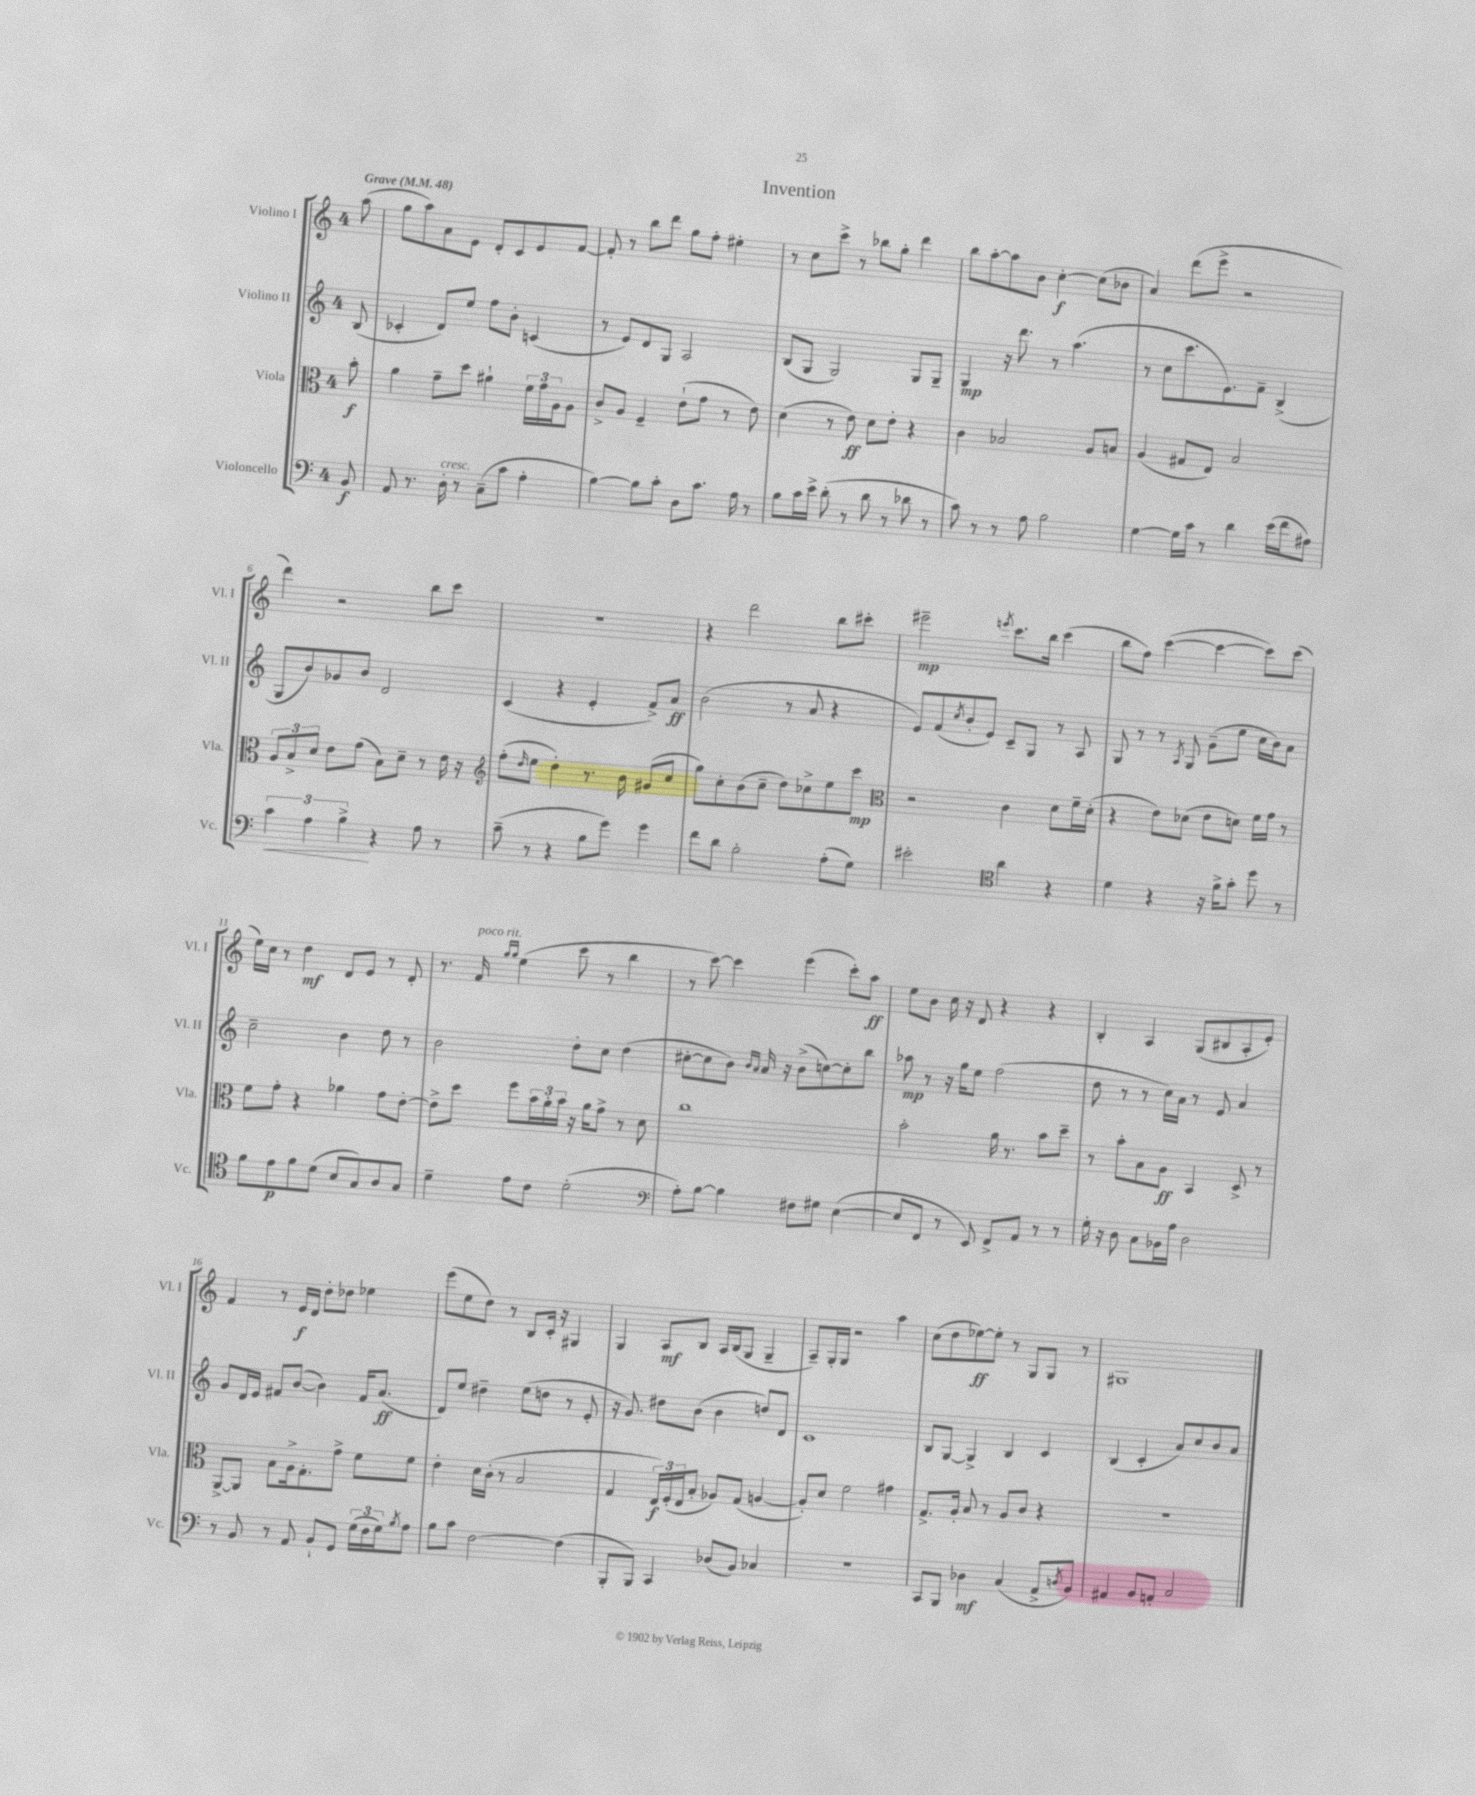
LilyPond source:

\header { title = "Invention" }
<<
\new StaffGroup <<
\new Staff = "s0" \with { instrumentName = "Violino I" shortInstrumentName = "Vl. I" } {
    \clef treble \key c \major \once \override Staff.TimeSignature.style = #'single-digit \time 4/4 \partial 8 \tempo "Grave" 4 = 48
    a''8( |
    g''8 a''8) a'8 e'8 d'8-. c'8 e'8 f'8~ |
    f'8-. r8 b''8 d'''8 g''8 f''8-. eis''4-. |
    r8 c''8 c'''8-> r8 bes''8 g''8-. d'''4 |
    b''8 a''8~-. a''8 b'8 c''4~-.\f c''8( bes'8 |
    a'4) d'''8( e'''8-> r2 |
    d'''4) r2 b''8 c'''8 |
    R1 |
    r4 d'''2 b''8 cis'''8-. |
    eis'''2--\mp \acciaccatura { e'''8 } c'''8. b''16 c'''4( |
    b''8 f''8) c'''4~( c'''4~ c'''8) c'''8( |
    e''16) c''16 r8 d''4\mf d'8 e'8 r8 d'8-. |
    r8. f'16^\markup { \italic "poco rit." } \grace { g''16 g''16 } e''4( c'''8 r8 b''4 |
    r8 c'''8~) c'''4 e'''4( c'''8-.) a''8\ff |
    e''8 b'8 c''16 r16 d'8 r4 r4 |
    b4-. a4 g8( bis8 a8-. e'8-.) |
    f'4 r8 e'16\f d'16 d''8-. des''8 ees''4 |
    e'''8( e''8 d''8) r8 b8 c'16-. r16 gis4 |
    g4 a8\mf b8 a16 b16( g8 g4-- |
    a8--) g16-. g16 r2 a''4 |
    c''8( d''8 ees''8~\ff) ees''8-. r8 g8 g8 r8 |
    gis1 \bar "|." |
}
\new Staff = "s1" \with { instrumentName = "Violino II" shortInstrumentName = "Vl. II" } {
    \clef treble \key c \major \once \override Staff.TimeSignature.style = #'single-digit \time 4/4 \partial 8
    b8( |
    ces'4-. d'8) e''8 f''8 b'8-. c'4( |
    r8 e'8) d'8 g8 a2 |
    b8( g8 g2) g8 g8-- |
    g4\mp r16 d'''8. r8 a''4.( |
    r8 c''8 c'''8. e'8.) f'8-- b4->( |
    g8 b'8) ges'8 b'8 d'2 |
    c'4( r4 e'4-. f'8->) a'8\ff |
    b'2( r8 a'8 r4 |
    e'8) f'8( \acciaccatura { c''8 } b'8-. e'8) c'8-- g8 r8 a8 |
    g8 r8 r8 \acciaccatura { a8 } g8 g'8--( e''8 c''16 b'16) a'8 |
    c''2-- b'4 d''8 r8 |
    b'2 d''8-. c''8 d''4( |
    cis''8~-. cis''8 b'8) \grace { b'16 a'16 } a'16 r16 b'8->( c''8~) c''8-. b''8 |
    aes''8\mp r8 r16 g''16 e''8 f''2( |
    d''8 r8 r8 c''16) a'16 r8 e'8 a'4 |
    g'8 d'16 e'16 fis'8 b'8~( b'4) fis'16 a'8.\ff( |
    d'8) e''8 dis''4-- e''8( d''8 r8 e'8-. |
    r16 g'8.) dis''8 b'8( b'4 d''8) d'8 |
    c'1 |
    b8 g8~ g4-> b4 c'4 |
    b4( c'4-. a'8) c''8 b'8 a'8 \bar "|." |
}
\new Staff = "s2" \with { instrumentName = "Viola" shortInstrumentName = "Vla." } {
    \clef alto \key c \major \once \override Staff.TimeSignature.style = #'single-digit \time 4/4 \partial 8
    b'8-.\f |
    a'4 g'8-- d''8 ais'4-! \tuplet 3/2 { f'16 g'16 a16 } a8 |
    c'8-> a8 f4-- e'8-!( g'8 r8 e'8) |
    d'4( r8 e'8\ff) d'8 e'8-. r4 |
    c'4 bes2 a8 b8 |
    a4( gis8 e8) b2 |
    \tuplet 3/2 { a8 b8-> d'8 } e'8 g'8( b8) d'8-- r8 e'16 r16 |
    \clef treble f''8-.( \grace { d''16 } e''8 d''4-.) r8. b'16 gis'8( c''8 |
    g''8) c''8-. b'8( c''8-- d''8) ces''8-> e''8 c'''8\mp |
    \clef alto r2 c'4 d'8 f'16-- d'16-.( |
    r4 e'8) des'8( e'8 d'8) f'16 g'16 r8 |
    f'8 g'8-. r4 aes'4 g'8 e'8~-. |
    e'8-> d''8 f''8 \tuplet 3/2 { b'16 a'16-. b'16 } r16 a'16 g'8-> r8 d'8 |
    c''1 |
    b'2-. a'16 r8. b'8 d''8-- |
    r8 b'8-. b8 a8\ff b,4 d8-> r8 |
    a,8~-> a,8 b8 a16-> g8.-. g'8-> f'8 f'8 |
    e'4-. d'16 c'16-.( r8 b2 |
    g4 \tuplet 3/2 { e16\f) f16-.( e16 } b8-. aes8) g8( a4~ |
    a8-.) d'8 f'2 gis'4 |
    g8.-> a16-. b8 r8 a8 c'8 r4 |
    R1 \bar "|." |
}
\new Staff = "s3" \with { instrumentName = "Violoncello" shortInstrumentName = "Vc." } {
    \clef bass \key c \major \once \override Staff.TimeSignature.style = #'single-digit \time 4/4 \partial 8
    b,8\f |
    a,8 r8. d16-.^\markup { \italic "cresc." } r8 c8--( c'8 a4-. |
    b4~) b8 c'8-. d8 c'8. a16 r8 |
    b8 c'16 e'16-> d'8-.( r8 d'8 r8 des'8 r8 |
    c'8) r8 r8 a8 b2 |
    g4~ g16 c'16 r8 d'4 e'16( f'16 ais8) |
    \tuplet 3/2 { c'4\< a4 b4->\! } r4 a8 r8 |
    c'8--( r8 r4 b8 g'8) g'4 |
    f'8 d'8 b2-. a8-.( g8) |
    eis'2-. \clef tenor a'4 r4 |
    d'4 r4 r16 f'16-> g'8-. d''8 r8 |
    f'8 e'8\p f'8 d'8( b8 g8) a8 g8 |
    d'4-- e'8 c'8 d'2-.( |
    \clef bass a8-.) b8~ b4 fis8 gis8 e4~( |
    e8 f,8 r8 e,8) f,8-> a,8 r8 r8 |
    g16-. r16 d8 c8 bes,16 a16 d2 |
    r8 b,8 r8 a,8 b,8-! g,8 \tuplet 3/2 { g16( f16 g16) } \acciaccatura { b8 } a8 |
    b8 c'8 f2~ f4( |
    b,,8-. b,,8) c,4 des8( b,8) ces4 |
    R1 |
    c,8 b,,8 des4\mf c4( a,8-> \acciaccatura { d8 } b,8) |
    ais,4 b,8 a,8-. c2 \bar "|." |
}
>>
>>
